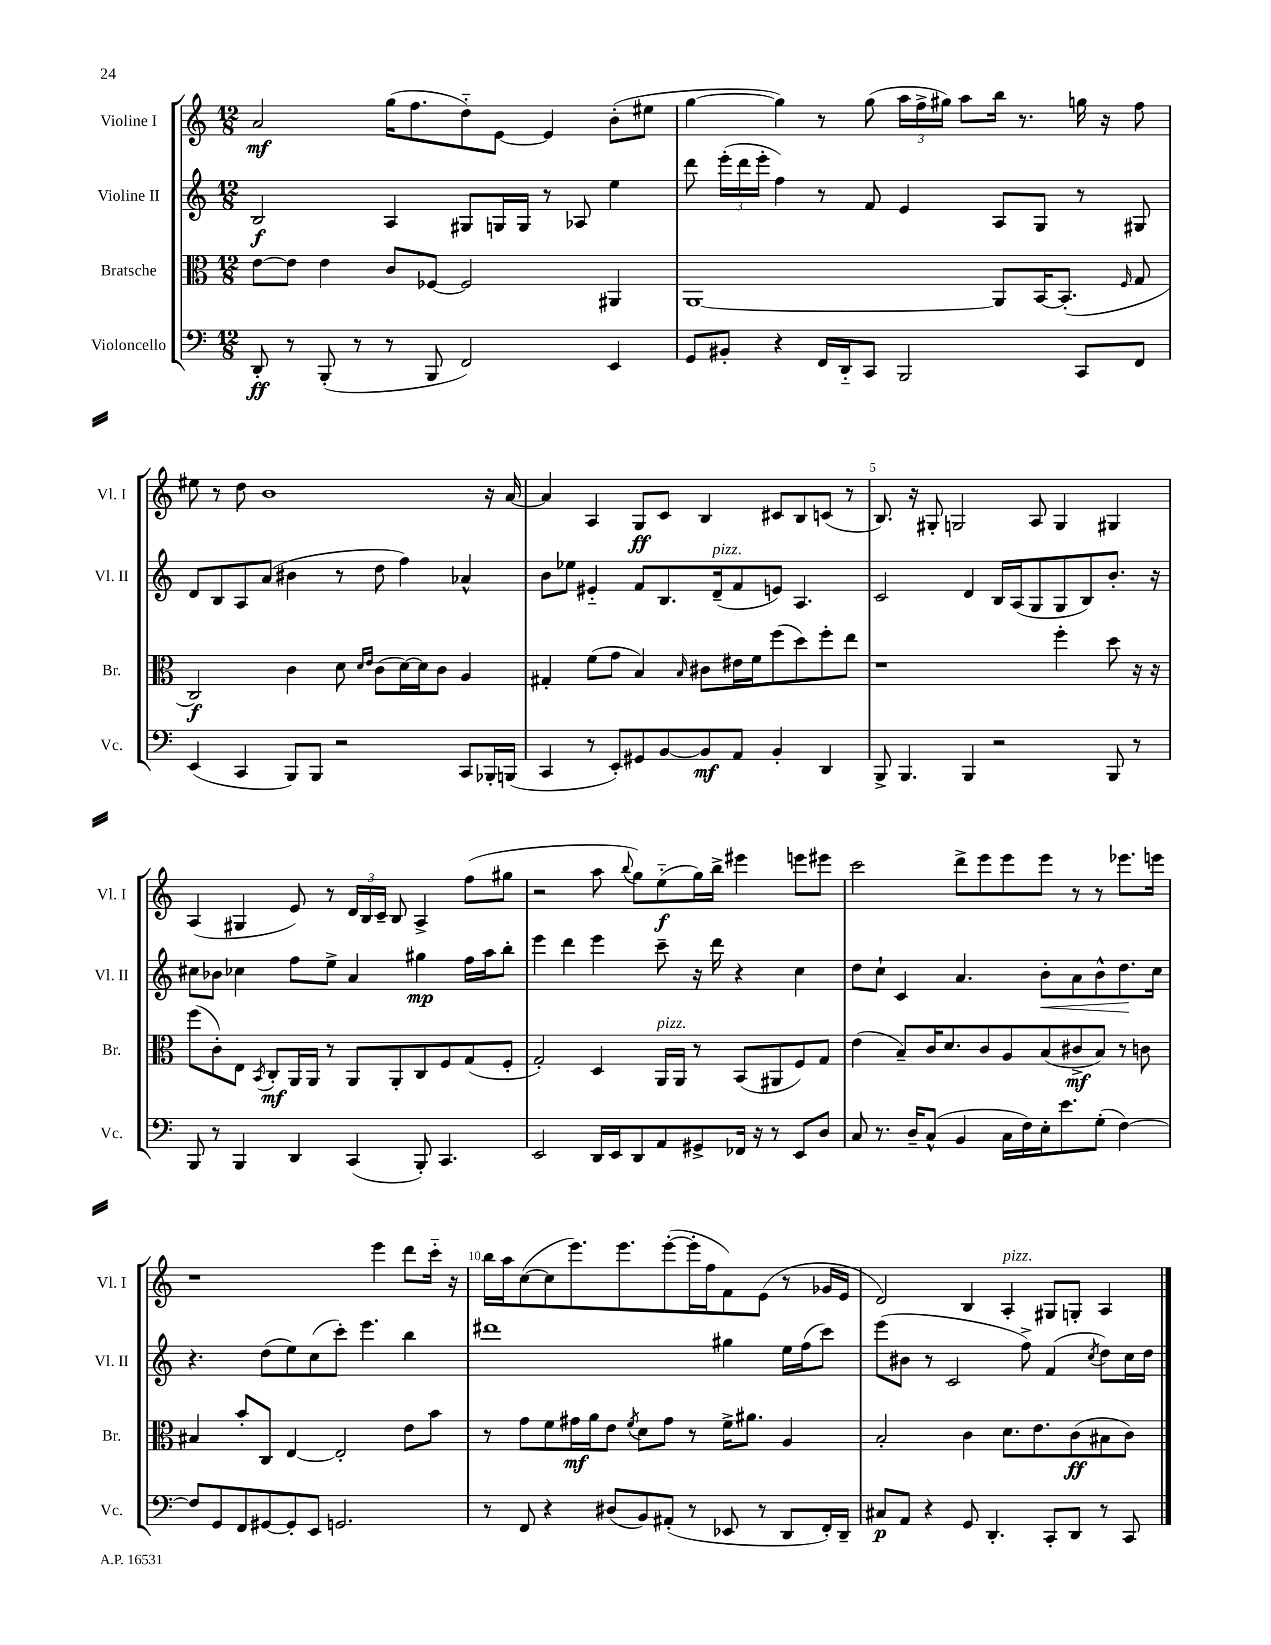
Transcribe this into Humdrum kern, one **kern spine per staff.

**kern	**kern	**kern	**kern
*staff4	*staff3	*staff2	*staff1
*clefF4	*clefC3	*clefG2	*clefG2
*k[]	*k[]	*k[]	*k[]
*M12/8	*M12/8	*M12/8	*M12/8
8DD'/	[8e\L	2B/	2a/
8r	8e\]J	.	.
(8BBB'/	4e\	.	.
8r	.	.	.
8r	8c/L	4A/	(16gg\LK
.	.	.	8.ff\
8BBB/	[8F-/J	.	.
2FF/)	2F-/]	8G#/L	8dd'~\)
.	.	16G/L	[8e\J
.	.	16G/JJ	.
.	.	8r	4e/]
.	.	8A-/	.
4EE/	4AA#/	4ee\	(8b'\L
.	.	.	8ee#\J
=	=	=	=
8GG/L	[1AA	8ddd\	[4gg\
8BB#'/J	.	(24eee'\LL	.
.	.	24ddd\	.
.	.	24eee'\JJ	.
4r	.	4ff\)	4gg\])
16FF/LL	.	8r	8r
16DD'~/J	.	.	.
8CC/J	.	8f/	(8gg\
2BBB/	.	4e/	24aa\LL
.	.	.	24ff^\
.	.	.	24gg#\JJ)
.	.	.	8aa\L
.	8AA/]L	8A/L	16bb\Jk
.	.	.	8.r
.	[16BB/K	8G/J	.
.	(8.BB'/]J	.	.
8CC/L	.	8r	16gg\
.	.	.	16r
.	16qqF/	.	.
8FF/J	8G/	8G#/	8ff\
=	=	=	=
(4EE/	2C/)	8d/L	8ee#\
.	.	8B/	8r
4CC/	.	8A/	8dd\
.	.	(8a/J	1b
8BBB/L)	4c\	4b#\	.
8BBB/J	.	.	.
2r	8d\	8r	.
.	16qqd/LL	.	.
.	16qqe/JJ	.	.
.	(8c\L	8dd\	.
.	[16d\L)	4ff\)	.
.	16d\]J	.	.
.	8c\J	.	.
8CC/L	4A/	4a-^^/	.
16BBB-'/L	.	.	16r
(16BBB/JJ	.	.	[16a/
=	=	=	=
4CC/	4G#'/	8b\L	4a/]
.	.	8ee-\J	.
8r	(8f\L	4e#'~/	4A/
8EE'/L)	8g\J	.	.
8GG#/	4B/)	8f/L	8G/L
[8BB/	.	8.B/	8c/J
.	16qqB/	.	.
8BB/]	8c#\L	.	4B/
.	.	(16d~/k	.
8AA/J	16e#\L	8f/	.
.	16f\J	.	.
4BB'/	(8ff\	8e/J)	8c#/L
.	8dd\)	4.A/	8B/
4DD/	8ff'\	.	(8c/J
.	8ee\J	.	8r
=	=	=	=
8BBB^/	1r	2c/	8.B/)
4.BBB/	.	.	.
.	.	.	16r
.	.	.	8G#'/
.	.	.	2G/
4BBB/	.	4d/	.
2r	.	16B/LL	.
.	.	(16A/J	.
.	.	8G/	8A/
.	4ff'\	8G/	4G/
.	.	8B/)	.
8BBB/	8dd\	8.b'/J	4G#/
8r	16r	.	.
.	16r	16r	.
=	=	=	=
8BBB/	(8ff\L	8cc#\L	(4A/
8r	8c'\)	8b-\J	.
4BBB/	8E\J	4cc-\	4G#/
.	8qBB/	.	.
.	8C'/L	.	.
4DD/	16AA/L	8ff\L	8e/)
.	16AA/JJ	.	.
.	8r	8ee^\J	8r
(4CC/	8AA/L	4a/	24d/LL
.	.	.	24B/
.	.	.	24c~/JJ
.	8AA'/	.	8B/
8BBB'/)	8C/	4gg#\	4A^/
4.CC/	8F/	.	.
.	(8G/	16ff\LL	(8ff\L
.	.	16aa\J	.
.	8F'/J	8bb'\J	8gg#\J
=	=	=	=
2EE/	2G'/)	4eee\	2r
.	.	4ddd\	.
16DD/LL	4D/	4eee\	8aa\
16EE/J	.	.	.
.	.	.	8qqbb/
8DD/	.	.	8gg\L)
8AA/	16AA/LL	8ccc~\	(8ee'~\
.	16AA/JJ	.	.
8GG#^/	8r	16r	16gg\L)
.	.	16ddd\	16bb^\JJ
16FF-/Jk	(8BB/L	4r	4eee#\
16r	.	.	.
8r	8AA#/	.	.
8EE/L	8F/)	4cc\	8eee\L
8D/J	8G/J	.	8eee#\J
=	=	=	=
8C/	(4e\	8dd\L	2ccc\
8.r	.	8cc`\J	.
.	8B~/L)	4c/	.
16D~/LK	.	.	.
(8C^^/J	16c/K	.	.
.	8.d/	.	.
4BB/	.	4.a/	8ddd^\L
.	8c/	.	8eee\
16C\LL	8A/	.	8eee\
16F\)	.	.	.
16E'\J	(8B/	8b'\L	8eee\J
8.e\	.	.	.
.	8c#^/	8a\	8r
(8G'\J	8B/J)	8b^^\	8r
[4F\)	8r	8.dd\	8.eee-\L
.	8c\	.	.
.	.	16cc\Jk	16eee\Jk
=	=	=	=
8F/]L	4B#/	4.r	1r
8GG/	.	.	.
8FF/	8b'/L	.	.
[8GG#/	8C/J	(8dd\L	.
8GG#'/]	[4E/	8ee\)	.
8EE/J	.	(8cc\	.
2.GG/	2E'/]	8ccc'\J)	.
.	.	4.eee\	.
.	.	.	4eee\
.	8e\L	4bb\	8ddd\L
.	8b\J	.	16ccc'~\Jk
.	.	.	16r
=	=	=	=
8r	8r	1ddd#	16bb\LL
.	.	.	16aa\J
8FF/	8g\L	.	([8cc\
4r	8f\	.	8cc\]
.	16g#\L	.	8.eee\)
.	16a\J	.	.
(8D#/L	8e\J	.	.
.	.	.	8.eee\
.	8qf/	.	.
8BB/)	8d\L	.	.
(8AA#'/J	8g#\J	.	([8eee'\
8r	8r	.	16eee'\]L
.	.	.	16ff\J
8EE-/	16f^\LK	4gg#\	8f\)
.	8.a#\J	.	.
8r	.	.	(8e\J
8DD/L	4A/	16ee\LL	8r
.	.	(16ff\J	.
16FF'/L)	.	8ccc\J)	16g-/LL
16DD~/JJ	.	.	16e/JJ
=	=	=	=
8C#/L	2B'/	(8eee\L	2d/)
8AA/J	.	8b#\J	.
4r	.	8r	.
.	.	2c/	.
8GG/	4c\	.	4B/
4.DD'/	.	.	.
.	8.d\L	.	4A'/
.	.	8ff^\)	.
.	8.e\	.	.
8CC'/L	.	(4f/	8G#/L
8DD/J	(8c\	.	8G'/J
.	.	8qcc/	.
8r	8B#\	8dd\L)	4A/
8CC/	8c\J)	16cc\L	.
.	.	16dd\JJ	.
==	==	==	==
*-	*-	*-	*-
